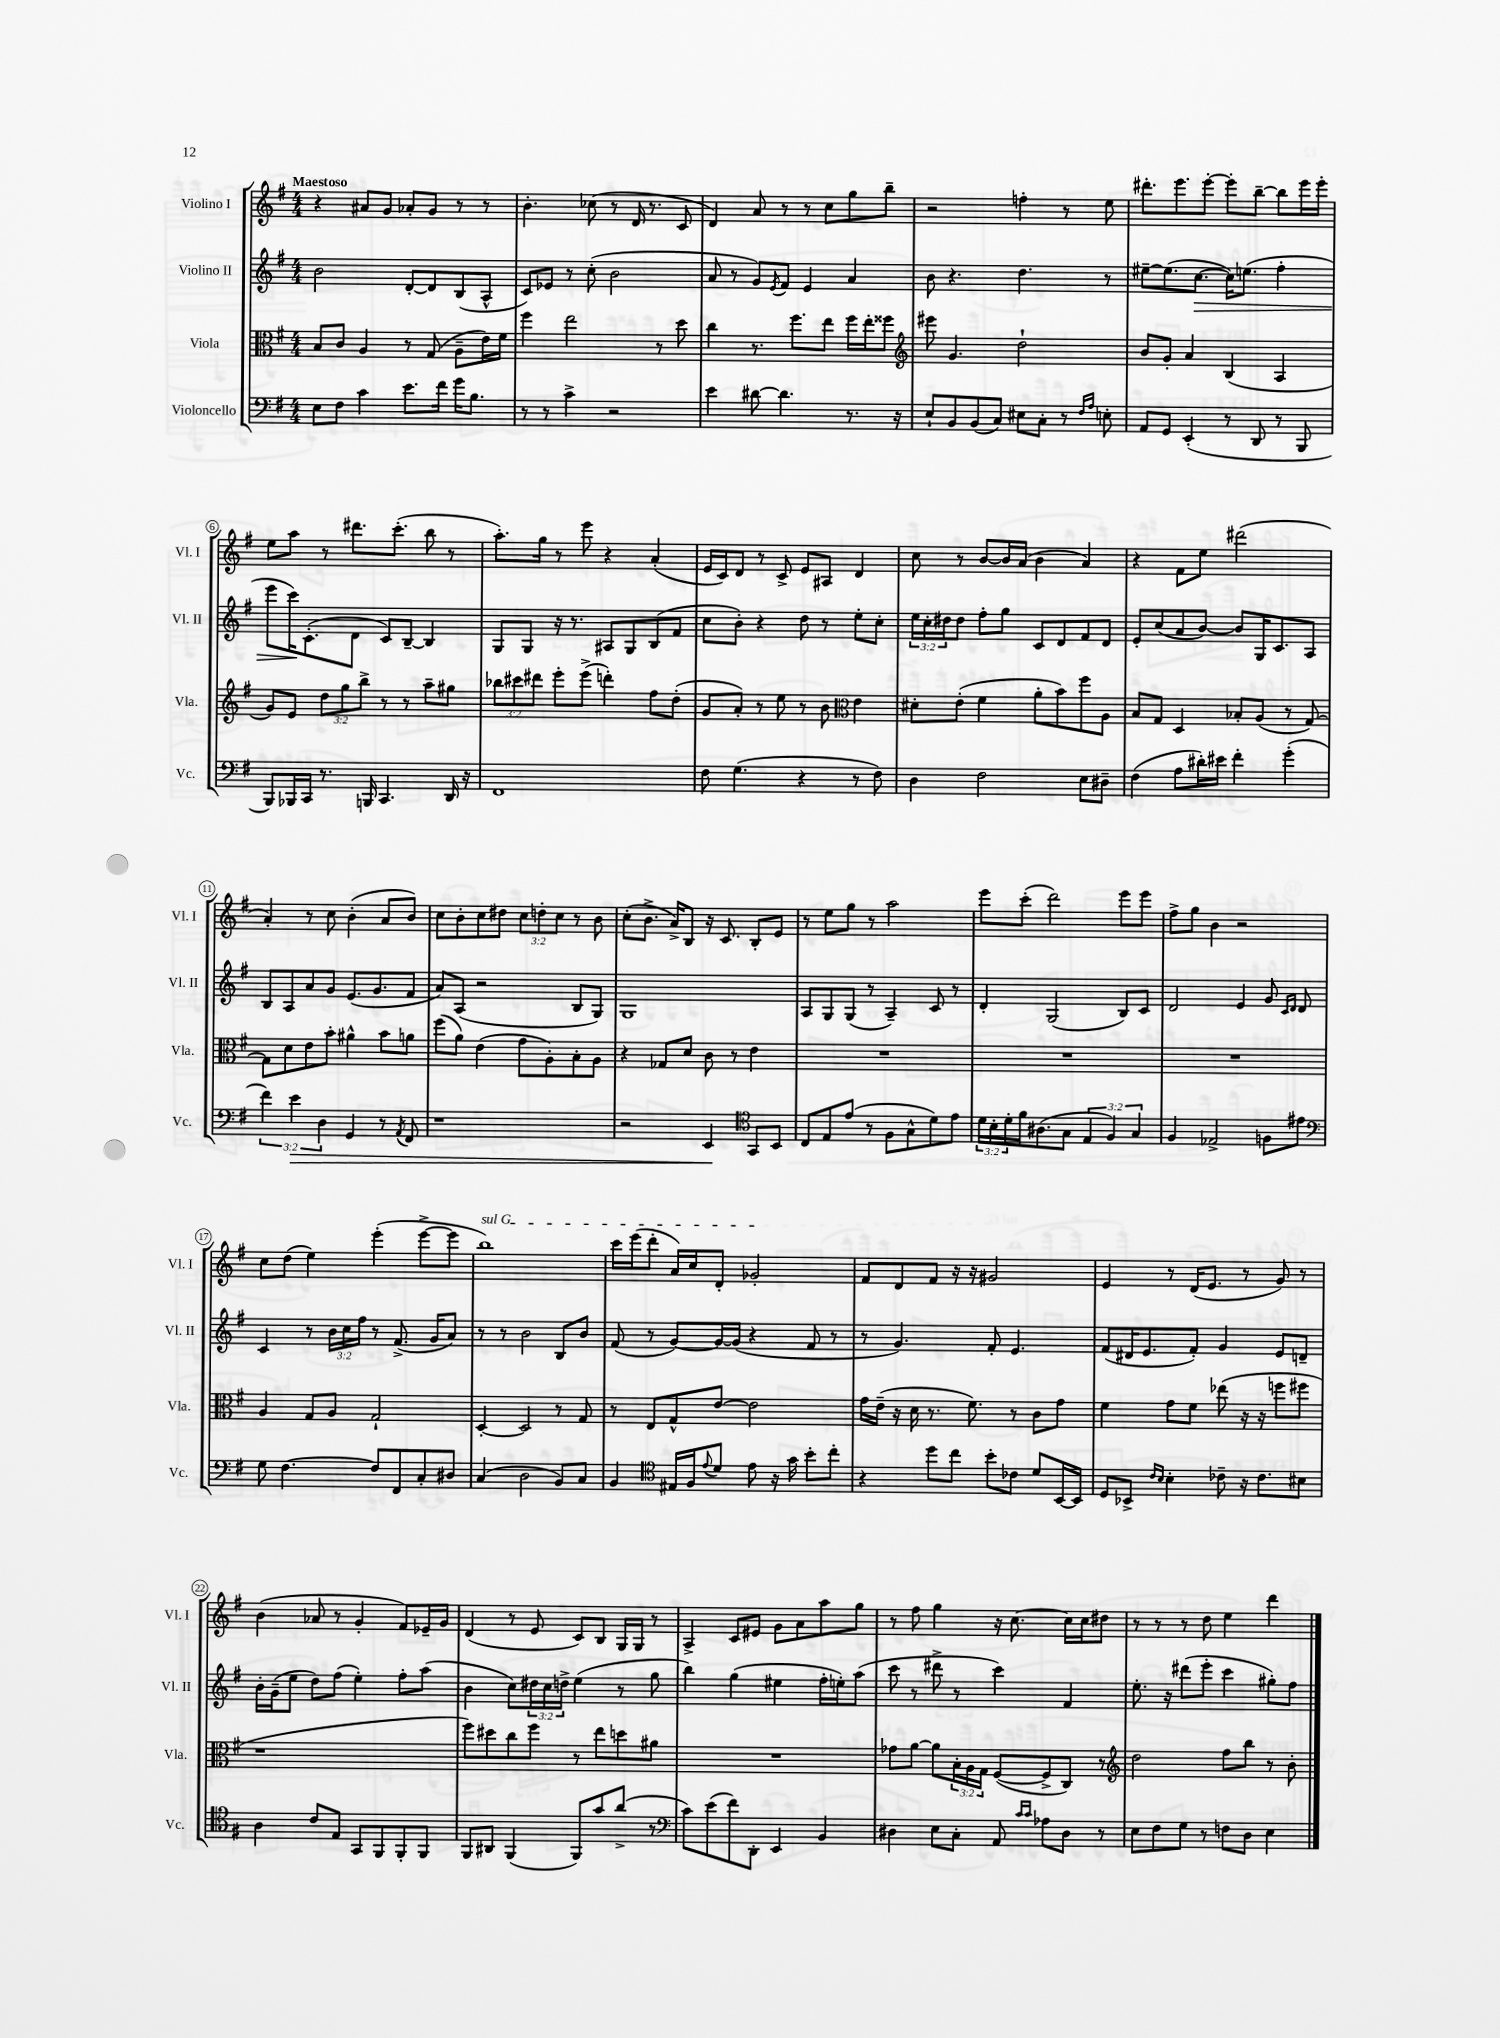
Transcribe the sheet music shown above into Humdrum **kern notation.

**kern	**dynam	**kern	**kern	**dynam	**kern
*part4	*part4	*part3	*part2	*part2	*part1
*staff4	*staff4	*staff3	*staff2	*staff2	*staff1
*I"Violoncello	*	*I"Viola	*I"Violino II	*	*I"Violino I
*I'Vc.	*	*I'Vla.	*I'Vl. II	*	*I'Vl. I
*clefF4	*	*clefC3	*clefG2	*	*clefG2
*k[f#]	*	*k[f#]	*k[f#]	*	*k[f#]
*M4/4	*	*M4/4	*M4/4	*	*M4/4
=1	=1	=1	=1	=1	=1
!	!	!	!	!	!LO:TX:a:B:t=Maestoso
8E\L	.	8B/L	2b\	.	4r
8F#\J	.	8c/J	.	.	.
4c\	.	4A/	.	.	8a#X/L
.	.	.	.	.	8g/J
8.e\L	.	8r	[8d'/L	.	8a-X'/L
.	.	(8G/	8d/]	.	8g/J
16f#\Jk	.	.	.	.	.
16g\KL	.	8A~\L	(8B/	.	8r
8.B\J	.	.	.	.	.
.	.	16e\L)	8A^^/J	.	8r
.	.	16f#\JJ	.	.	.
=2	=2	=2	=2	=2	=2
8r	.	4ff#\	8c/L)	.	4.b'\
8r	.	.	8e-X/J	.	.
4c^\	.	2ee\	8r	.	.
.	.	.	(8cc'\	.	(8cc-X\
2r	.	.	2b\	.	8r
.	.	.	.	.	16d/
.	.	.	.	.	8.r
.	.	8r	.	.	.
.	.	8dd\	.	.	8c/
=3	=3	=3	=3	=3	=3
4e\	.	4cc\	8a/	.	4d/)
.	.	.	8r	.	.
[8d#X\	.	8.r	8g/L)	.	8a/
.	.	.	8qe/	.	.
4.d#\]	.	.	8f#/J	.	8r
.	.	8.ff#\L	.	.	.
.	.	.	4e/	.	8r
.	.	8ee\J	.	.	8cc\L
8.r	.	16ff#\LL	4a/	.	8gg\
.	.	16ee'\J	.	.	.
.	.	8ff##X\J	.	.	8bb~\J
16r	.	.	.	.	.
=4	=4	=4	=4	=4	=4
*	*	*clefG2	*	*	*
8E`/L	.	8eee#X\	8b\	.	2r
8BB/	.	4.g/	4.r	.	.
(8BB/	.	.	.	.	.
8C/J)	.	.	.	.	.
8E#X\L	.	2dd`\	4.dd\	.	4ffn'\
8C'\J	.	.	.	.	.
8r	.	.	.	.	8r
16qqF#/LL	.	.	.	.	.
16qqA/JJ	.	.	.	.	.
8En'\	.	.	8r	.	8ee\
=5	=5	=5	=5	=5	=5
8AA/L	.	8b/L	[8ee#X~\L	.	8.ddd#X'\L
8GG/J	.	8g'/J	(8.ee#\]	.	.
.	.	.	.	.	8.eee\
(4EE'/	.	4a/	.	.	.
!	!	!	!	!LO:HP:b	!
.	.	.	[8.cc\J	>	.
.	.	.	.	.	[8eee'\J
8r	.	(4B/	16cc\KL])	.	8eee'\L]
.	.	.	(8.een\J	.	.
8DD/	.	.	.	.	[8bb~\J
8r	.	4A/	4ff#'\	.	8bb\L]
8BBB/	.	.	.	.	16eee\L
.	.	.	.	.	16eee'\JJ
!!LO:LB:g=z
=6	=6	=6	=6	=6	=6
8BBB/L)	.	8g/L)	8eee\L	.	8ee\L
16BBB-X/L	.	8e/J	16ccc\K)	.	8aa\J
16CC/JJ	.	.	(8.c'\	]	.
8.r	.	12dd\L	.	.	8r
.	.	12gg\	.	.	.
.	.	.	8d\J	.	8.ddd#X\L
.	.	12bb^\J	.	.	.
16BBBn/	.	.	.	.	.
4.CC/	.	8r	8c/L)	.	.
.	.	.	.	.	(8.ccc'\J
.	.	8r	[8B~/J	.	.
.	.	8aa~\L	4B/]	.	8bb\
16DD/	.	8gg#X\J	.	.	8r
16r	.	.	.	.	.
=7	=7	=7	=7	=7	=7
1FF#	.	12bb-X\L	8G/L	.	8.aa'\L)
.	.	12ccc#X\	.	.	.
.	.	.	8G/J	.	.
.	.	12ddd#X\J	.	.	.
.	.	.	.	.	16gg\Jk
.	.	8eee'\L	16r	.	8r
.	.	.	8.r	.	.
.	.	(8eee^\J	.	.	8eee\
.	.	4dddn'\)	8A#X/L	.	4r
.	.	.	8G/	.	.
.	.	8ff#\L	(8B/	.	(4a'/
.	.	(8dd'\J	8f#/J	.	.
=8	=8	=8	=8	=8	=8
8F#\	.	8g/L	8cc\L	.	16e/LL
.	.	.	.	.	16c/J)
(4.G\	.	8a'/J)	8b'\J)	.	8d/J
.	.	8r	4r	.	8r
.	.	8ee\	.	.	8c^/
4r	.	8r	8dd\	.	8e/L
.	.	8b\	8r	.	8A#X/J
*	*	*clefC3	*	*	*
8r	.	4e\	8ee'\L	.	4d/
8F#\)	.	.	8cc'\J	.	.
=9	=9	=9	=9	=9	=9
4D\	.	8d#X'\L	24ee\LL	.	8cc\
.	.	.	24cc'\	.	.
.	.	.	24dd#X\J	.	.
.	.	(8e'\J	8dd#\J	.	8r
2F#\	.	4f#\	8ff#'\L	.	[8b/L
.	.	.	8gg\J	.	16b/L]
.	.	.	.	.	(16a/JJ
.	.	8a'\L	8c/L	.	4b\
.	.	8b\)	8d/	.	.
8E\L	.	8ff#\	8f#/	.	4a/)
8D#X~\J	.	8A\J	8d/J	.	.
=10	=10	=10	=10	=10	=10
(4F#\	.	8B/L	8e'/L	.	4r
.	.	8G/J	(8cc/	.	.
8A\L	.	4D/	8a/	.	8f#\L
16d#X'\L)	.	.	[8b/J)	.	8ee\J
16e#X\JJ	.	.	.	.	.
4f#'\	.	8B-X'/L	8b/L]	.	(2ddd#X\
.	.	(8A/J	16G/K	.	.
.	.	.	8.c/	.	.
(4g'\	.	8r	.	.	.
.	.	[8G/)	8A/J	.	.
!!LO:LB:g=z
=11	=11	=11	=11	=11	=11
6f#\)	.	8G\L]	8B/L	.	4a'/)
.	.	8d\	8A/	.	.
!	!LO:HP:b	!	!	!	!
6e\	>	.	.	.	.
.	.	8e\	8a/	.	8r
6D\	.	.	.	.	.
.	.	8b'\J	8g/J	.	8cc\
4GG/	.	4a#X^^\	(8.e/L	.	(4b'\
.	.	.	8.g/	.	.
8r	.	8b\L	.	.	8a/L
8qAA/	.	.	.	.	.
8FF#/	.	8an\J	8f#/J	.	8b/J)
=12	=12	=12	=12	=12	=12
1r	.	(8ff#\L	8a/L)	.	8cc\L
.	.	8a\J)	(8A/J	.	8b'\
.	.	(4e\	2r	.	8cc\
.	.	.	.	.	8dd#X\J
.	.	8g\L	.	.	12cc\L
.	.	.	.	.	12ddn'\
.	.	8A'\)	.	.	.
.	.	.	.	.	12cc\J
.	.	8B'\	8B/L	.	8r
.	.	8A\J	8G/J)	.	8b\
=13	=13	=13	=13	=13	=13
2r	.	4r	1G	.	(8cc'\L
.	.	.	.	.	8.b^\J
.	.	8G-X/L	.	.	.
.	.	.	.	.	16a^/KL)
.	.	8d/J	.	.	8B/J
4EE/	.	8c\	.	.	16r
.	.	.	.	.	8.c/
.	.	8r	.	.	.
*clefC4	*	*	*	*	*
8GG/L	]	4e\	.	.	8B'/L
8BB/J	.	.	.	.	8e/J
=14	=14	=14	=14	=14	=14
8C/L	.	1r	8A/L	.	8r
8E/	.	.	8G/	.	8ee\L
(8e/J	.	.	(8G/J	.	8gg\J
8r	.	.	8r	.	8r
8F#\L	.	.	4A~/)	.	2aa\
8G^^\	.	.	.	.	.
8d\)	.	.	8c/	.	.
8e\J	.	.	8r	.	.
=15	=15	=15	=15	=15	=15
24d\LL	.	1r	4d'/	.	8eee\L
24B'\	.	.	.	.	.
24d'\	.	.	.	.	.
16f#\J	.	.	.	.	(8ccc'\J
(8.A#X\	.	.	.	.	.
.	.	.	(2G/	.	2ddd\)
8G\J	.	.	.	.	.
6E/	.	.	.	.	.
6F#/)	.	.	.	.	.
.	.	.	8B/L)	.	8eee\L
6G/	.	.	.	.	.
.	.	.	8c/J	.	8eee\J
=16	=16	=16	=16	=16	=16
4F#/	.	1r	2d/	.	8ff#^\L
.	.	.	.	.	8gg\J
2E-X^/	.	.	.	.	4b\
.	.	.	4e/	.	2r
8Fn\L	.	.	8g/	.	.
.	.	.	16qqc/LL	.	.
.	.	.	16qqd/JJ	.	.
8e#X\J	.	.	8d/	.	.
!!LO:LB:g=z
=17	=17	=17	=17	=17	=17
*clefF4	*	*	*	*	*
8G\	.	4A/	4c/	.	8cc\L
[4.F#\	.	.	.	.	(8dd\J
.	.	8G/L	8r	.	4ee\)
.	.	8A/J	24b\LL	.	.
.	.	.	24cc\	.	.
.	.	.	24ff#\JJ	.	.
8F#/L]	.	2G`/	8r	.	(4eee'\
8FF#/	.	.	(8.f#^/	.	.
8C'/	.	.	.	.	[8eee^\L
.	.	.	16g/KL	.	.
8D#X/J	.	.	8a/J)	.	8eee\J]
=18	=18	=18	=18	=18	=18
!	!	!	!	!	!LO:TX:a:i:t=sul G
(4C/	.	[4D'/	8r	.	1bb)
.	.	.	8r	.	.
2D\	.	2D/]	2b\	.	.
8BB/L)	.	8r	8B/L	.	.
8C/J	.	8G/	8b/J	.	.
=19	=19	=19	=19	=19	=19
4BB/	.	8r	(8f#/	.	16ccc\LL
.	.	.	.	.	(16eee\J
.	.	8E/L	8r	.	8ddd'\J
*clefC4	*	*	*	*	*
16E#X/LL	.	8G^^/	[8g/L)	.	16a/LL)
16F#/J	.	.	.	.	16cc/J
8qqe/	.	.	.	.	.
8d/J	.	[8e/J	16g/L_	.	8d'/J
.	.	.	(16g/JJ]	.	.
8e\	.	2e\]	4r	.	2g-X'/
16r	.	.	.	.	.
16g\	.	.	.	.	.
8b'\L	.	.	8f#/	.	.
8cc'\J	.	.	8r	.	.
=20	=20	=20	=20	=20	=20
4r	.	16g\LL	8r	.	8f#/L
.	.	(16e~\JJ	.	.	.
.	.	16r	4.g/)	.	8d/
.	.	16d\	.	.	.
8dd\L	.	8.r	.	.	8f#/J
8cc\J	.	.	.	.	16r
.	.	8.f#\)	.	.	16r
8b'\L	.	.	8f#'/	.	2g#X/
8c-X\J	.	8r	4.e/	.	.
8d/L	.	8c\L	.	.	.
[16BB/L	.	8g\J	.	.	.
16BB/JJ]	.	.	.	.	.
=21	=21	=21	=21	=21	=21
8D/L	.	4f#\	(8f#/L	.	4e/
8BB-X^/J	.	.	16d#X/K	.	.
.	.	.	8.e/	.	.
16qqc/LL	.	.	.	.	.
16qqB/JJ	.	.	.	.	.
4B'\	.	8g\L	.	.	8r
.	.	8f#\J	8f#'/J)	.	(16d/KL
.	.	.	.	.	8.e/J
8c-X~\	.	(8ee-X\	4g/	.	.
16r	.	16r	.	.	8r
8.c-\L	.	16r	.	.	.
.	.	8ffn\L	8e/L	.	8g/)
8B#X\J	.	8ff#X\J	8dn~/J	.	8r
!!LO:LB:g=z
=22	=22	=22	=22	=22	=22
4A\	.	1r	16b'\LL	.	(4b\
.	.	.	(16g~\J	.	.
.	.	.	8ee\J	.	.
8c/L	.	.	8dd\L)	.	8a-X/
8E/J	.	.	(8ff#\J	.	8r
8GG/L	.	.	4ee'\)	.	4g'/
8FF#/	.	.	.	.	.
8FF#'/	.	.	8ff#'\L	.	8f#/L)
8FF#/J	.	.	(8aa\J	.	16e-X~/L
.	.	.	.	.	16g/JJ
=23	=23	=23	=23	=23	=23
8FF#/L	.	8ff#\L)	4b\	.	(4d/
8AA#X/J	.	8dd#X\	.	.	.
(4FF#/	.	8cc\	8cc\L)	.	8r
.	.	8ff#\J	24dd#X\L	.	8e/
.	.	.	24cc\	.	.
.	.	.	24ddn^\JJ	.	.
8FF#/L)	.	8r	(4ee\	.	8c/L)
8g/	.	8ee\L	.	.	8B/J
(8a^/J	.	8ddn\	8r	.	16G/LL
.	.	.	.	.	16G/JJ
8r	.	8a#X\J	8gg\	.	8r
=24	=24	=24	=24	=24	=24
*clefF4	*	*	*	*	*
8c\L)	.	1r	4bb\)	.	4A^/
(8e\	.	.	.	.	.
8f#\)	.	.	(4gg\	.	8c/L
8DD'\J	.	.	.	.	8e#X/J
4EE/	.	.	4ee#X\	.	8g\L
.	.	.	.	.	8a\
4BB/	.	.	16ff#'\LL	.	8aa\
.	.	.	16een'\J)	.	.
.	.	.	(8aa\J	.	8gg\J
=25	=25	=25	=25	=25	=25
4D#X\	.	8g-X\L	8ccc\	.	8r
.	.	[8a\J	8r	.	8ff#\
8E\L	.	8a\L]	8ddd#X^\	.	4gg\
8C'\J	.	24B'\L	8r	.	.
.	.	24A\	.	.	.
.	.	24G\JJ	.	.	.
8AA/	.	([8F#/L	4ccc\)	.	16r
.	.	.	.	.	[8.cc\
16qqc/LL	.	.	.	.	.
16qqc/JJ	.	.	.	.	.
8A-X\L	.	8F#^/]	.	.	.
8D#\J	.	8C/J)	4f#/	.	16cc\LL]
.	.	.	.	.	16cc\J
8r	.	8r	.	.	8dd#X\J
=26	=26	=26	=26	=26	=26
*	*	*clefG2	*	*	*
8E\L	.	2dd\	8.ee'\	.	8r
8F#\	.	.	.	.	8r
.	.	.	16r	.	.
8G\J	.	.	(8ddd#X\L	.	8r
8r	.	.	8eee'\J	.	8dd\
8Fn\L	.	8ff#\L	4ccc\	.	4ee\
8D\J	.	8bb\J	.	.	.
4E\	.	8r	8gg#X'\L)	.	4ddd\
.	.	8b'\	8ff#\J	.	.
==	==	==	==	==	==
*-	*-	*-	*-	*-	*-
